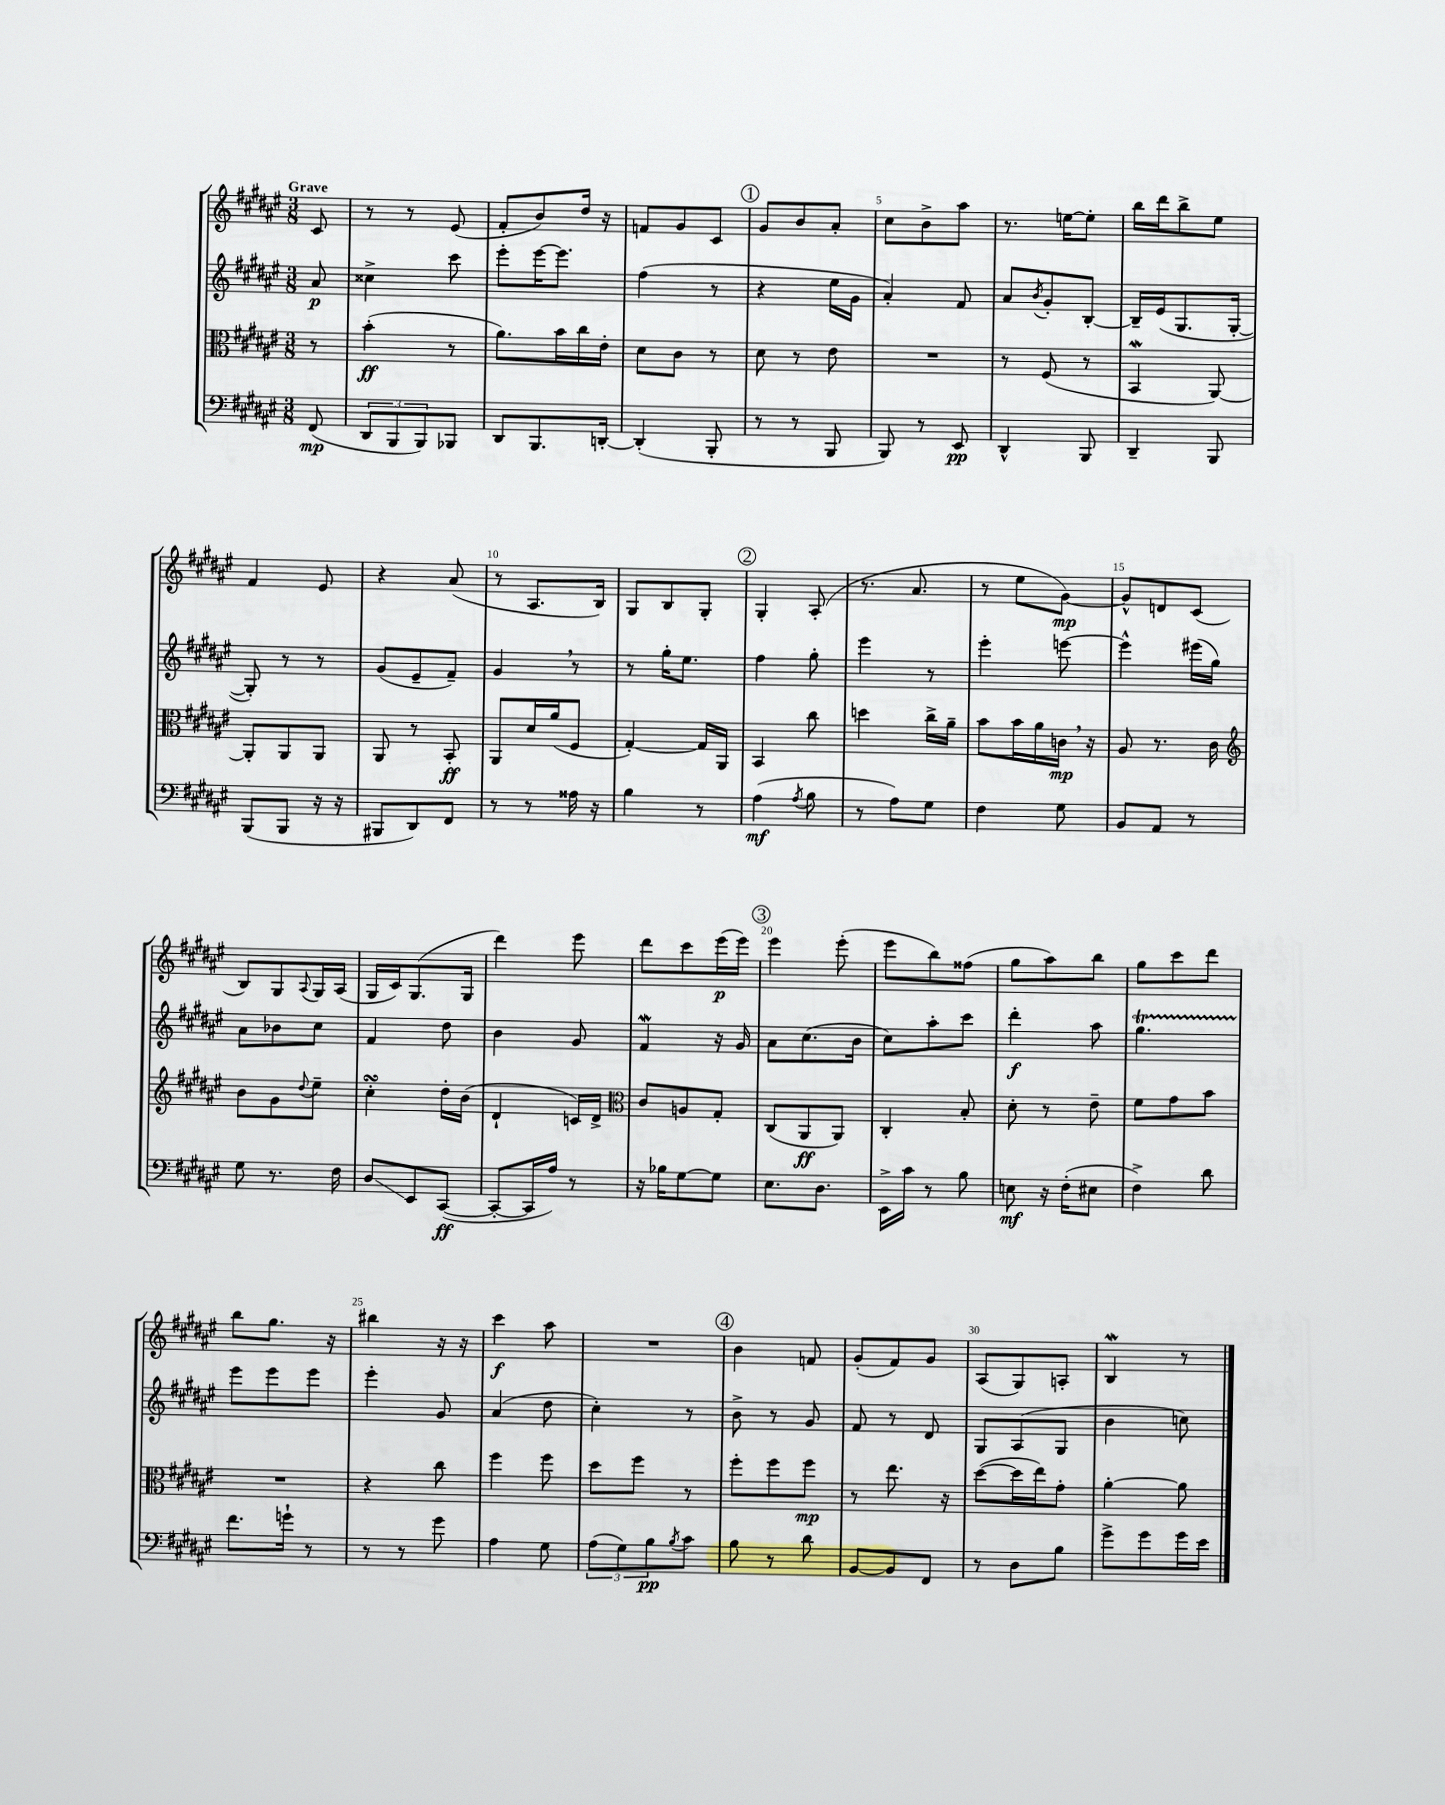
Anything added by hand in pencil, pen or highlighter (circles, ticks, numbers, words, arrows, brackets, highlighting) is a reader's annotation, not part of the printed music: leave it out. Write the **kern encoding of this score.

**kern	**kern	**kern	**kern
*staff4	*staff3	*staff2	*staff1
*clefF4	*clefC3	*clefG2	*clefG2
*k[f#c#g#d#a#e#]	*k[f#c#g#d#a#e#]	*k[f#c#g#d#a#e#]	*k[f#c#g#d#a#e#]
*M3/8	*M3/8	*M3/8	*M3/8
(8FF#	8r	8a#	8c#
=	=	=	=
12DD#	(4b'	4cc##^	8r
12BBB	.	.	.
.	.	.	8r
12BBB)	.	.	.
8BBB-	8r	8ccc#	(8e#
=	=	=	=
8DD#	8.a#)	8eee#'	8f#'
8.BBB	.	[16eee#	8b)
.	16b	8.eee#]	.
.	16cc#	.	16dd#
[16DD'	16e#'	.	16r
=	=	=	=
(4DD']	8d#	(4ff#	8f
.	8c#	.	8g#
8BBB'	8r	8r	8c#
=	=	=	=
8r	8d#	4r	8g#
8r	8r	.	8b
8BBB	8e#	16ee#	8a#'
.	.	16g#	.
=	=	=	=
8BBB)	4.r	4a#')	8cc#
8r	.	.	8b^
8EE#	.	8f#	8aa#
=	=	=	=
4DD#^^	8r	8a#	8.r
.	.	8qb	.
.	(8F#	8g#'	.
.	.	.	[16ee
8BBB	8r	[8B'	8ee']
=	=	=	=
4DD#~	4BB	16B~]	16bb
.	.	(16e#	16ddd#
.	.	8.G#	8bb^
8BBB	[8AA#)	.	8ee#
.	.	[16G#'	.
=	=	=	=
(8BBB	8AA#']	8G#'])	4f#
8BBB	8AA#	8r	.
16r	8AA#	8r	8e#
16r	.	.	.
=	=	=	=
8BBB#	8AA#	(8g#	4r
8DD#)	8r	8e#~	.
8FF#	8BB'	8f#~)	(8a#
=	=	=	=
8r	8AA#	4g#	8r
8r	16d#	.	8.A#
.	(16a#	.	.
16A##	8F#	8r	.
16r	.	.	16B)
=	=	=	=
4B	[4G#')	8r	8G#
.	.	16gg#'	8B
.	.	8.ee#	.
8r	16G#]	.	8G#'
.	16AA#	.	.
=	=	=	=
(4A#	4BB	4ff#	4G#'
8qA#	.	.	.
8B	8cc#	8gg#'	(8A#'
=	=	=	=
8r	4dd	4eee#	8.r
8A#)	.	.	.
.	.	.	8.a#
8G#	16cc#^	8r	.
.	16a#~	.	.
=	=	=	=
4F#	8b	4eee#'	8r
.	16b	.	8ee#
.	16a#	.	.
8G#	16c	[8eee	[8g#)
.	16r	.	.
=	=	=	=
8BB	8A#	4eee^^]	8g#^^]
8AA#	8.r	.	8d
8r	.	(16eee#	(8c#
.	16c#	16gg#)	.
=	=	=	=
*	*clefG2	*	*
8G#	8b	8a#	8B)
8.r	8g#	8b-	8G#
.	8qqdd#	.	8qqA#
.	8ee#~	8cc#	16G#
16F#	.	.	(16A#
=	=	=	=
8D#	4cc#'	4f#	16G#
.	.	.	16c#)
8EE#	.	.	(8.G#
([8CC#	16dd#'	8dd#	.
.	(16b	.	16G#
=	=	=	=
8CC#'_	4d#`	4b	4ddd#)
16CC#]	.	.	.
16A#)	.	.	.
8r	16c)	8g#	8eee#
.	16d#^	.	.
=	=	=	=
*	*clefC3	*	*
16r	8c#	4f#	8ddd#
16B-	.	.	.
[8G#	8A	.	8ccc#
8G#]	8G#'	16r	(16eee#
.	.	16g#	16eee#)
=	=	=	=
8.E#	(8C#	8a#	4eee#
.	8AA#	(8.cc#	.
8.D#	.	.	.
.	8AA#)	.	(8eee#'
.	.	16b	.
=	=	=	=
16EE#^	4C#'	8cc#)	8eee#
16c#	.	.	.
8r	.	8aa#'	8bb)
8B	8B'	8ccc#	(8ff##
=	=	=	=
8E	8d#'	4ddd#'	8gg#
16r	8r	.	8aa#)
(16F#'	.	.	.
8E#	8e#~	8aa#	8bb
=	=	=	=
4F#^)	8f#	4.gg#	8gg#
.	8g#	.	8ccc#
8d#	8b	.	8ddd#
=	=	=	=
8.f#	4.r	8eee#	8bb
.	.	8eee#	8.gg#
16g`	.	.	.
8r	.	8eee#	.
.	.	.	16r
=	=	=	=
8r	4r	4eee#'	4bb#
8r	.	.	.
8g#	8cc#	8g#	16r
.	.	.	16r
=	=	=	=
4A#	4ff#	(4a#	4ccc#
8G#	8ff#	8dd#	8aa#
=	=	=	=
(12A#	8dd#	4cc#')	4.r
12G#)	.	.	.
.	8ff#	.	.
12B	.	.	.
8qB	.	.	.
8c#	8r	8r	.
=	=	=	=
8B	8ff#'	8b^	4b
8r	8ff#	8r	.
8d#	8ff#	8g#	8f
=	=	=	=
[8BB	8r	8f#	(8g#'
8BB]	8.ee#	8r	8f#)
8FF#	.	8d#	8g#
.	16r	.	.
=	=	=	=
8r	([8dd#	8G#	(8A#
8D#	16dd#]	(8A#	8G#)
.	16ee#)	.	.
8B	8g#'	8G#	8A'
=	=	=	=
8g#^	[4a#'	4b	4B
8g#	.	.	.
16g#	8a#]	8cc)	8r
16e#	.	.	.
==	==	==	==
*-	*-	*-	*-
